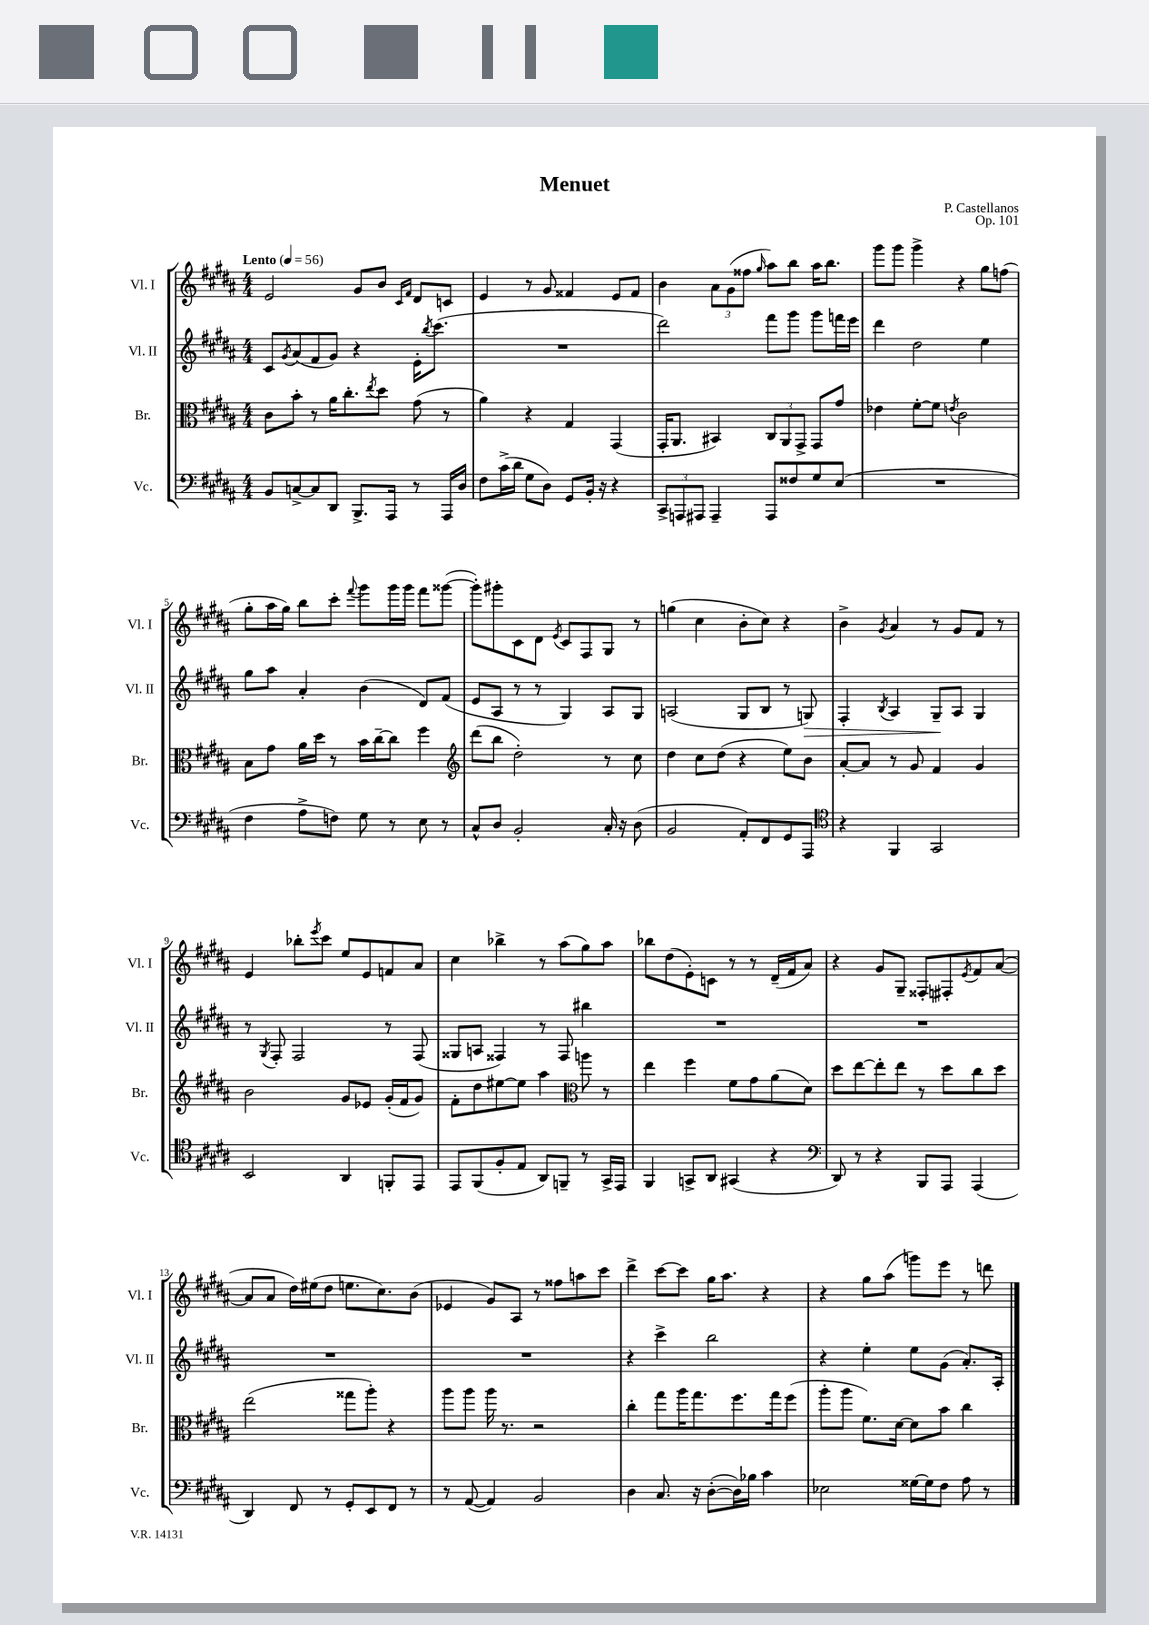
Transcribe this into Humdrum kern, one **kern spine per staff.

**kern	**kern	**kern	**kern
*staff4	*staff3	*staff2	*staff1
*clefF4	*clefC3	*clefG2	*clefG2
*k[f#c#g#d#a#]	*k[f#c#g#d#a#]	*k[f#c#g#d#a#]	*k[f#c#g#d#a#]
*M4/4	*M4/4	*M4/4	*M4/4
*MM56	*MM56	*MM56	*MM56
8BB	8c#	8c#	2e
.	.	8qg#	.
[8C^	8b'	(8a#	.
8C]	8r	8f#	.
8DD#	16a#	8g#)	.
.	8.cc#'	.	.
8.BBB^	.	4r	8g#
.	8qee	.	.
.	8dd#	.	8b
16AAA#	.	.	.
.	.	.	16qqc#
.	.	.	16qqf#
8r	(8g#	16e'	8d#
.	.	8qbb	.
.	.	(8.ccc#	.
16AAA#	8r	.	8c
16D#	.	.	.
=	=	=	=
8F#	4a#)	1r	4e
(16c#^	.	.	.
16d#	.	.	.
8G#	4r	.	8r
8D#)	.	.	8g#
8GG#	4G#	.	4f##
16BB'	.	.	.
16r	.	.	.
4r	(4GG#	.	8e
.	.	.	8f##
=	=	=	=
12CC#^	16GG#'	2ddd#)	4b
.	8.AA#	.	.
12AAA	.	.	.
12AAA#	.	.	.
4AAA#~	4BB#)	.	12a#
.	.	.	(12g#
.	.	.	12ff##
.	.	.	16qqgg#
8AAA#	12C#	8fff#	8aa#)
.	12AA#	.	.
8F##	.	8ggg#	8bb
.	12GG#^	.	.
8G#	8GG#	8ggg#	16aa#
.	.	.	8.bb
(8E	8g#	16fff	.
.	.	16eee	.
=	=	=	=
1r	4e-	4ddd#	8ggg#
.	.	.	8ggg#
.	[8f#'	2dd#	4ggg#^
.	8f#]	.	.
.	8qe	.	.
.	2c#	.	4r
.	.	4ee	8gg#
.	.	.	(8ff
=	=	=	=
4F#	8B	8gg#	8gg#'
.	8g#	8aa#	16aa#
.	.	.	16gg#)
8A#^	16a#	4a#'	8bb
.	16dd#	.	.
8F)	8r	.	8ccc#'
.	.	.	8qqfff#
8G#	16b	(4b	8ggg#
.	[16cc#~	.	.
8r	8cc#]	.	16ggg#
.	.	.	16ggg#
8E	4ff#	8d#)	8fff#
8r	.	(8f#	([8ggg##
=	=	=	=
*	*clefG2	*	*
8C#^^	(8ddd#	8e	8ggg##'])
8D#	8bb	8A#	8ggg#'
2BB'	2dd#')	8r	8c#
.	.	8r	8d#
.	.	.	8qe
.	.	4G#)	8c#
.	.	.	8F#
16C#'	8r	8A#	8G#
16r	.	.	.
(8D#	8cc#	8G#	8r
=	=	=	=
2BB	4dd#	(2A	(4gg
.	8cc#	.	4cc#
.	(8dd#	.	.
8AA#')	4r	8G#	8b'
8FF#	.	8B	8cc#)
8GG#	8ee)	8r	4r
8AAA#	8b	8G)	.
=	=	=	=
*clefC4	*	*	*
4r	[8a#'	4F#'	4b^
.	8a#]	.	.
.	.	8qB	8qg#
4FF#	8r	4A#	4a#
.	8g#	.	.
2GG#	4f#	8G#~	8r
.	.	8A#	8g#
.	4g#	4G#	8f#
.	.	.	8r
=	=	=	=
2BB	2b	8r	4e
.	.	8qG#	.
.	.	8F#'	.
.	.	2F#	8bb-'
.	.	.	8qeee
.	.	.	8ccc#
4AA#	8g#	.	8ee
.	8e-	.	8e
8FF'	(16g#'	8r	8f
.	16f#	.	.
8EE	8g#)	(8F#	8a#
=	=	=	=
8EE	8f#'	8G##	4cc#
(8FF#	8dd#	8A	.
8F#'	[8ee#	4F##)	4bb-^
8E	8ee#]	.	.
8AA#)	4aa#	8r	8r
8FF~	.	8F##	(8aa#
*	*clefC3	*	*
8r	8aa	4bb#	8gg#)
16GG#^	8r	.	8aa#
16EE	.	.	.
=	=	=	=
4FF#	4ee	1r	8bb-
.	.	.	(8dd#
8GG^	4ff#	.	8e')
8AA#	.	.	8c
(4GG#	8f#	.	8r
.	8g#	.	8r
4r	(8a#	.	(16d#~
.	.	.	16f#
.	8d#)	.	8a#)
=	=	=	=
*clefF4	*	*	*
8DD#)	8dd#	1r	4r
8r	[8ee	.	.
4r	8ee']	.	8g#
.	8ee	.	8G#~
8BBB	8r	.	8F##'
8AAA#	8dd#	.	8F#'
.	.	.	8qe
(4AAA#	8cc#	.	8f#
.	8dd#	.	([8a#
=	=	=	=
4DD#)	(2ee	1r	8a#]
.	.	.	8a#
8FF#	.	.	16dd#)
.	.	.	(16ee#
8r	.	.	8dd#
8GG#'	8gg##	.	8.ee
8EE	8aa#')	.	.
.	.	.	8.cc#)
8FF#	4r	.	.
8r	.	.	(8b
=	=	=	=
8r	8aa#	1r	4e-
([8AA#	8aa#	.	.
4AA#])	16aa#	.	8g#)
.	8.r	.	.
.	.	.	8A#
2BB	2r	.	8r
.	.	.	8ff##
.	.	.	8aa
.	.	.	8ccc#
=	=	=	=
4D#	4cc#'	4r	4ddd#^
8.C#	8gg#	4ccc#^	[8ccc#
.	16aa#	.	8ccc#]
16r	8.gg#	.	.
([8D#'	.	2bb	16gg#
.	.	.	8.aa#
16D#])	8.ff#	.	.
16B-	.	.	.
4c#	.	.	4r
.	16gg#	.	.
.	(8ff#	.	.
=	=	=	=
2E-	8aa#'	4r	4r
.	8aa#	.	.
.	8.f#)	4ee'	8gg#
.	.	.	(8aa#
.	[16d#	.	.
[16G##	8d#]	8ee	8ggg)
16G##]	.	.	.
8F#	8b	(8g#	8eee
8A#	4cc#	8.a#')	8r
8r	.	.	8ddd
.	.	16A#'	.
==	==	==	==
*-	*-	*-	*-
